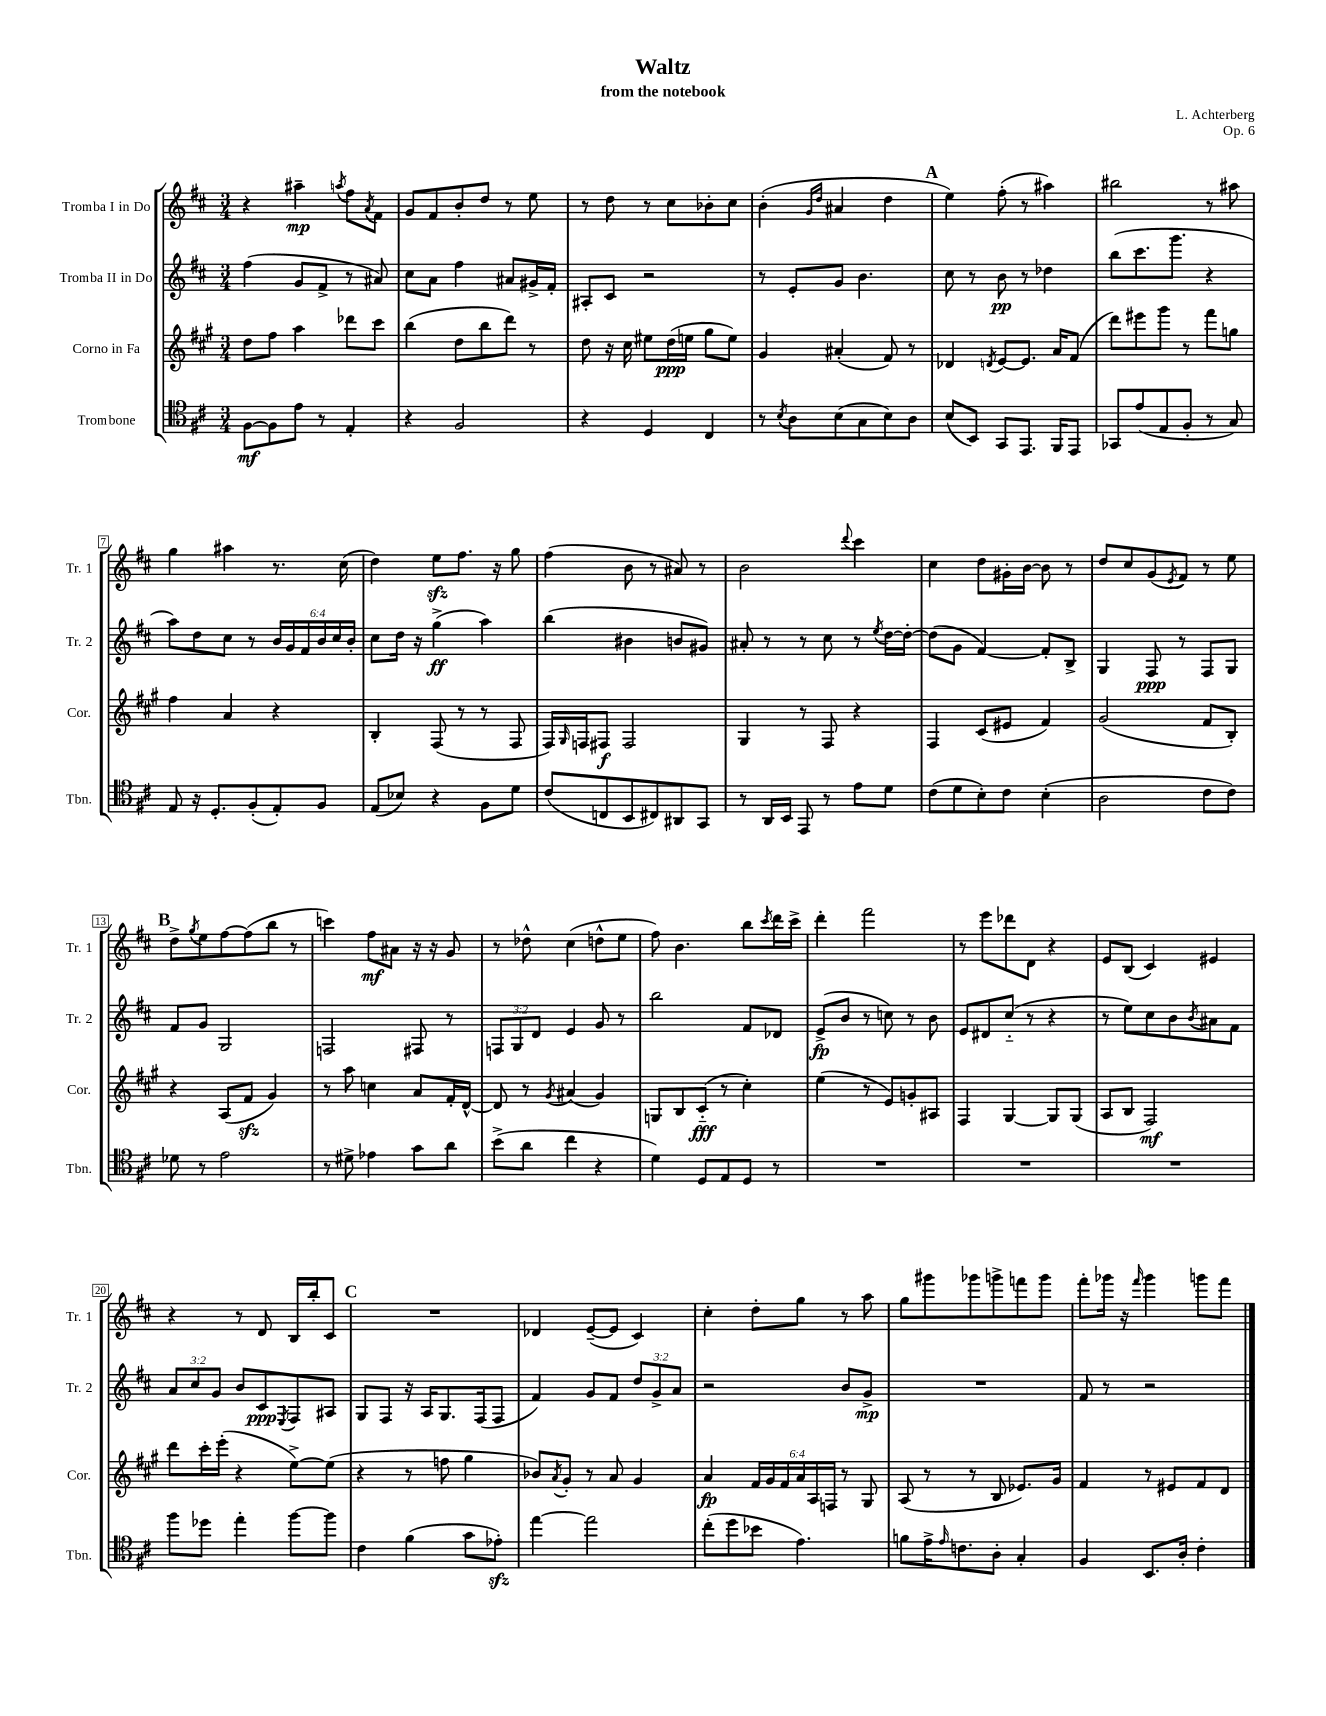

**kern	**kern	**kern	**kern
*staff4	*staff3	*staff2	*staff1
*clefC4	*clefG2	*clefG2	*clefG2
*k[f#c#]	*k[f#c#g#]	*k[f#c#]	*k[f#c#]
*M3/4	*M3/4	*M3/4	*M3/4
[8F#	8dd	(4ff#	4r
8F#]	8ff#	.	.
8e	4aa	8g	4aa#~
8r	.	8f#^	.
.	.	.	8qaa
4E'	8ddd-	8r	8ff#
.	.	.	8qa
.	8ccc#	8a#)	8f#
=	=	=	=
4r	(4bb	8cc#	8g
.	.	8a	8f#
2F#	8dd	4ff#	8b'
.	8bb	.	8dd
.	8ddd)	8a#	8r
.	8r	16g#^	8ee
.	.	16f#'	.
=	=	=	=
4r	8dd	8A#'	8r
.	16r	8c#	8dd
.	16cc#	.	.
4D	8ee#	2r	8r
.	(16dd	.	8cc#
.	16ee	.	.
4C#	8gg#	.	8b-'
.	8ee)	.	8cc#
=	=	=	=
8r	4g#	8r	(4b'
8qB	.	.	.
8A	.	8e'	.
.	.	.	16qqg
.	.	.	16qqdd
(8B	(4a#'	8g	4a#
8G	.	4.b	.
8B)	8f#)	.	4dd
8A	8r	.	.
=	=	=	=
(8B	4d-	8cc#	4ee)
8BB)	.	8r	.
.	8qd	.	.
8GG	[8e	8b	(8ff#'
8.EE	8.e]	8r	8r
.	.	4dd-	4aa#)
16FF#	16a	.	.
8EE	(8f#	.	.
=	=	=	=
8GG-	8ddd)	(8bb	2bb#
(8e	8eee#	8.ccc#	.
8E	8ggg#	.	.
.	.	8.ggg	.
8F#'	8r	.	.
8r	8fff#	4r	8r
8G)	8gg	.	8aa#
=	=	=	=
8E	4ff#	8aa)	4gg
16r	.	8dd	.
8.D'	.	.	.
.	4a	8cc#	4aa#
(8F#'	.	8r	.
8E')	4r	24b	8.r
.	.	24g	.
.	.	24f#	.
8F#	.	24b	.
.	.	24cc#	.
.	.	.	(16cc#
.	.	24b'	.
=	=	=	=
(8E	4B'	8cc#	4dd)
8B-)	.	16dd	.
.	.	16r	.
4r	(8F#	(4gg^	8ee
.	8r	.	8.ff#
8F#	8r	4aa)	.
.	.	.	16r
8d	8F#	.	8gg
=	=	=	=
(8c#	16F#)	(4bb	(4ff#
.	16qqG#	.	.
.	16F	.	.
8C	8F#	.	.
8BB	2F#	4b#	8b
8C#)	.	.	8r
8AA#	.	8b	8a#)
8GG	.	8g#)	8r
=	=	=	=
8r	4G#	8a#'	2b
16AA	.	8r	.
16BB	.	.	.
8EE	8r	8r	.
8r	8F#	8cc#	.
.	.	.	8qqddd
8e	4r	8r	4ccc#
.	.	8qee	.
8d	.	[16dd	.
.	.	16dd'_	.
=	=	=	=
(8c#	4F#	(8dd]	4cc#
8d	.	8g	.
8B')	(8c#	[4f#)	8dd
8c#	8e#	.	16g#'
.	.	.	[16b
(4B'	4f#)	8f#']	8b]
.	.	8B^	8r
=	=	=	=
2A	(2g#	4G	8dd
.	.	.	8cc#
.	.	8F#	(8g
.	.	.	8qe
.	.	8r	8f#)
8c#	8f#	8F#	8r
8c#)	8B')	8G	8ee
=	=	=	=
8d-	4r	8f#	8dd^
.	.	.	8qgg
8r	.	8g	8ee
2e	(8A	2G	[8ff#
.	8f#	.	(8ff#]
.	4g#)	.	8bb
.	.	.	8r
=	=	=	=
8r	8r	2F	4ccc)
8d#^	8aa	.	.
4e-	4cc	.	8ff#
.	.	.	8a#
8g	8a	8F#	16r
.	.	.	16r
8a	16f#'	8r	8g
.	[16d^^	.	.
=	=	=	=
(8b^	8d]	12F	8r
.	.	12G	.
8a	8r	.	8dd-^^
.	.	12d	.
.	8qg#	.	.
4cc#	(4a#	4e	(4cc#
4r	4g#)	8g	8dd^^
.	.	8r	8ee
=	=	=	=
4d)	8G	2bb	8ff#)
.	8B	.	4.b
8D	(8c#'~	.	.
8E	8r	.	.
8D	4cc#')	8f#	8bb
.	.	.	8qccc#
8r	.	8d-	16ddd
.	.	.	16ccc#^
=	=	=	=
2.r	(4ee	(8e^	4ddd'
.	.	8b	.
.	8r	8r	2fff#
.	8e)	8cc)	.
.	8g'	8r	.
.	8A#	8b	.
=	=	=	=
2.r	4F#	8e	8r
.	.	8d#	8eee
.	[4G#	(8cc#'~	8ddd-
.	.	8r	8d
.	8G#]	4r	4r
.	(8G#	.	.
=	=	=	=
2.r	8A	8r	8e
.	8B	8ee)	(8B
.	2F#)	8cc#	4c#)
.	.	8b	.
.	.	8qb	.
.	.	8a#	4e#
.	.	8f#	.
=	=	=	=
8ff#	8ddd	12a	4r
.	.	12cc#	.
8dd-	16ccc#'	.	.
.	.	12g	.
.	(16eee'	.	.
4ee'	4r	8b	8r
.	.	8c#	8d
.	.	8qE	.
[8ff#	[8ee^)	8F#	16B
.	.	.	16bb'
8ff#]	(8ee]	8A#	8c#
=	=	=	=
4c#	4r	8G	2.r
.	.	8F#	.
(4f#	8r	16r	.
.	.	16A	.
.	8ff	8.G	.
8g	4gg#	.	.
.	.	(16F#	.
8e-')	.	8F#	.
=	=	=	=
[4ee	8b-)	4f#)	4d-
.	8qa	.	.
.	8g#'	.	.
2ee]	8r	8g	([8e~
.	8a	8f#	8e]
.	4g#	12dd	4c#)
.	.	12g^	.
.	.	12a	.
=	=	=	=
(8cc#'	4a	2r	4cc#'
8dd	.	.	.
8b-	24f#	.	8dd'
.	24g#	.	.
.	24f#	.	.
4.e)	24a	.	8gg
.	24A	.	.
.	24F	.	.
.	8r	8b	8r
.	8G#	8g^	8aa
=	=	=	=
8f	(8A	2.r	8gg
16e^	8r	.	8ggg#
16qqe	.	.	.
8.c	.	.	.
.	8r	.	8ggg-
8A'	8B	.	8ggg^
4G'	8.e-)	.	8fff
.	.	.	8ggg
.	16g#	.	.
=	=	=	=
4F#	4f#	8f#	8fff#'
.	.	8r	16ggg-
.	.	.	16r
.	.	.	16qqfff#
8.BB	8r	2r	4ggg-
.	8e#	.	.
16A'	.	.	.
4c#'	8f#	.	8ggg
.	8d	.	8fff#
==	==	==	==
*-	*-	*-	*-
